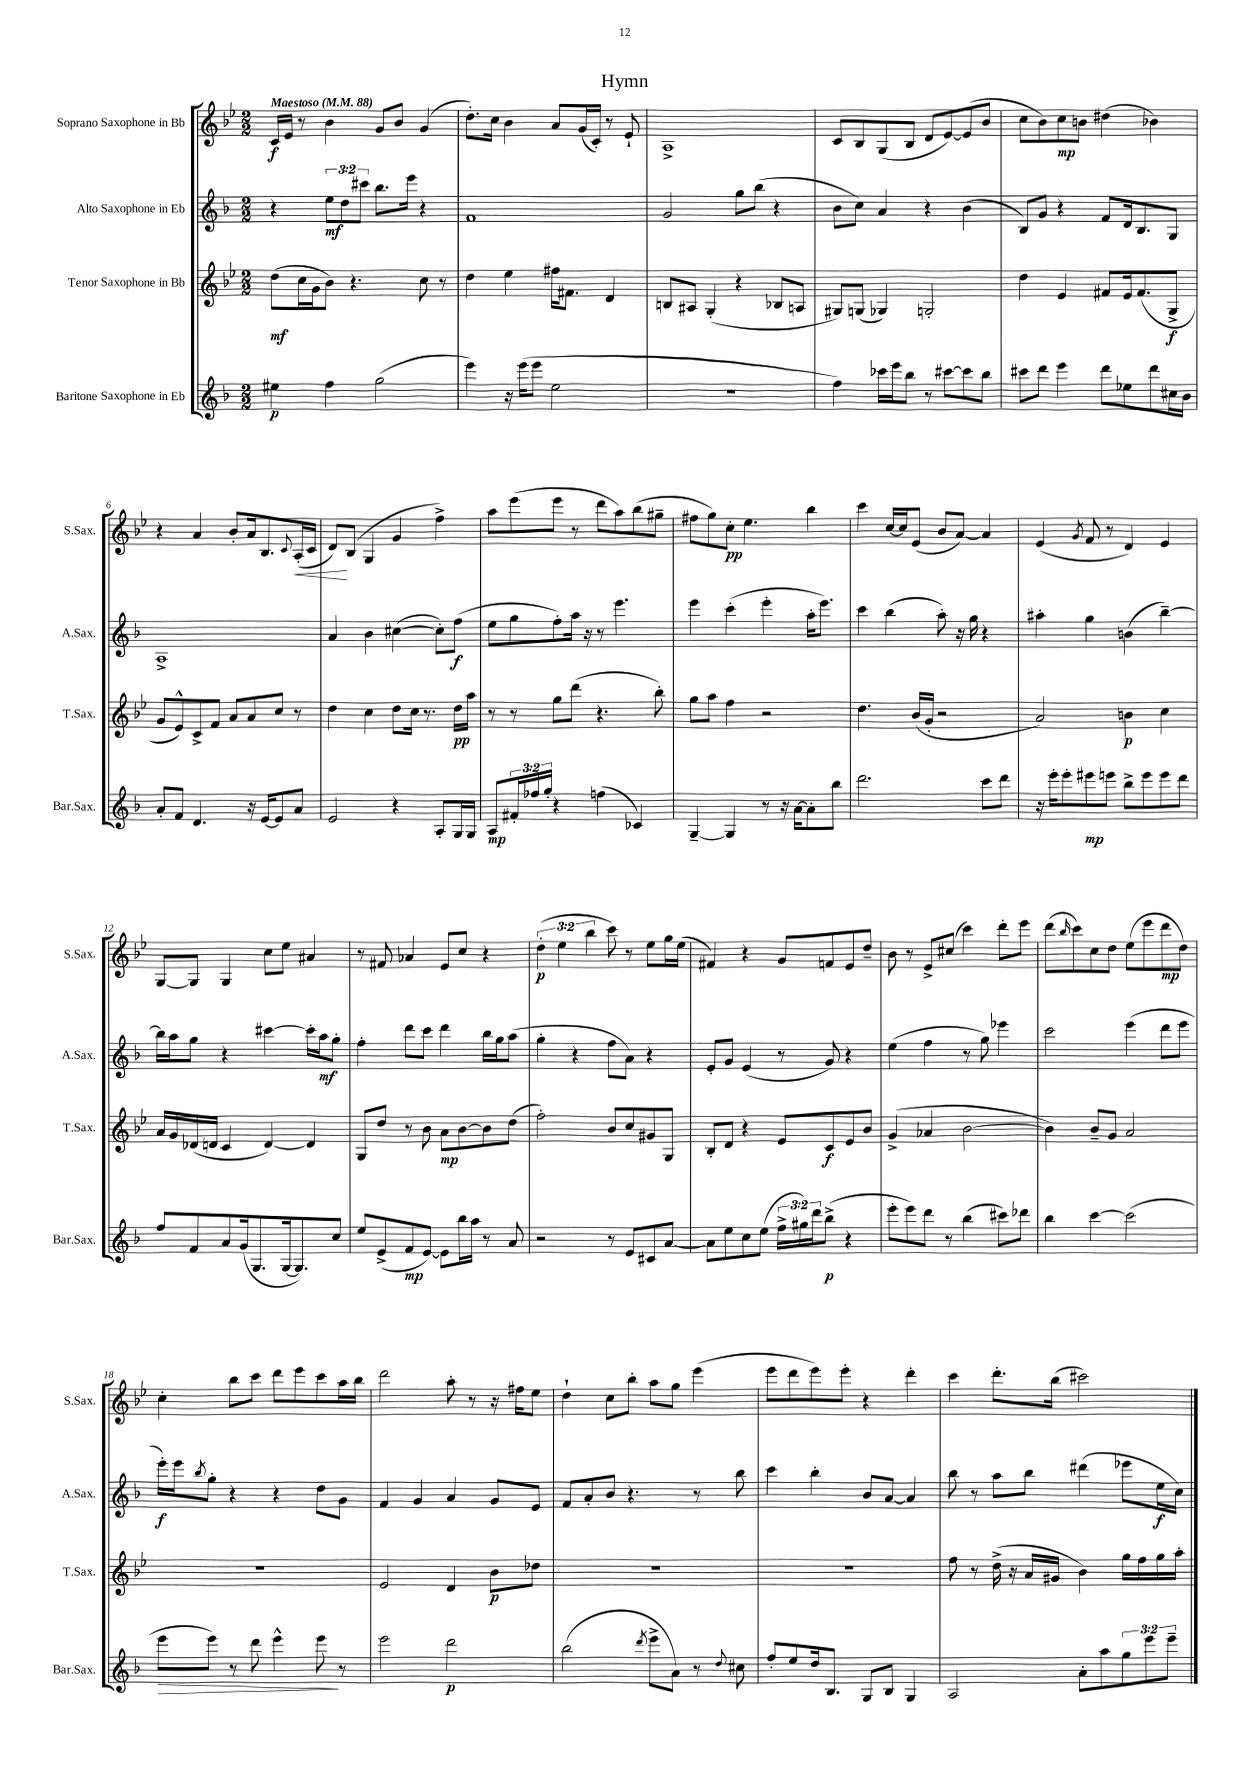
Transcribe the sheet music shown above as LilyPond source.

\header { title = "Hymn" }
<<
\new StaffGroup <<
\new Staff = "s0" \with { instrumentName = "Soprano Saxophone in Bb" shortInstrumentName = "S.Sax." } {
    \clef treble \key bes \major \numericTimeSignature \time 2/2 \override Staff.TupletNumber.text = #tuplet-number::calc-fraction-text \tempo "Maestoso" 4 = 88
    c'16\f ees'16 r8 bes'4 g'8 bes'8 g'4( |
    d''8.-.) c''16 bes'4 a'8 g'16( c'16-.) r8 ees'8-! |
    a1-> |
    c'8 bes8 g8( bes8 d'8 ees'8~) ees'8( bes'8 |
    c''8 bes'8) c''8\mp b'8 dis''4( bes'4) |
    r4 a'4 bes'8-. a'16 bes8. \appoggiatura { c'8 } a16-.\<( c'16 |
    d'8\!) bes8( g4 g'4 f''4->) |
    a''8 ees'''8( ees'''8 r8 d'''8 a''8) bes''8( gis''8-- |
    fis''8 g''8) c''8-.\pp ees''4. bes''4 |
    c'''4 c''16~ c''16 ees'8( bes'8 a'8~) a'4 |
    ees'4( \acciaccatura { g'8 } f'8 r8 d'4) ees'4 |
    g8~ g8 g4 c''8 ees''8 ais'4 |
    r8 fis'8 aes'4 ees'8 c''8 r4 |
    \tuplet 3/2 { d''4-.\p( ees''4 bes''4 } c'''8) r8 ees''8 g''16 ees''16( |
    fis'4) r4 g'8 f'8 ees'8 d''8-- |
    bes'8 r8 ees'8-> cis''8( c'''4) d'''8-. ees'''8 |
    d'''8( \grace { bes''16 } c'''8) c''8 d''8 ees''8( ees'''8 d'''8\mp d''8) |
    c''4-. bes''8 c'''8 d'''8 ees'''8 c'''8 a''16 bes''16 |
    d'''2 a''8-. r8 r16 fis''16 ees''8 |
    d''4-! c''8 bes''8-. a''8 g''8 ees'''4( |
    ees'''8 d'''8 ees'''8) ees'''8-. r4 d'''4-. |
    c'''4 d'''8.-. bes''16( cis'''2) \bar "|." |
}
\new Staff = "s1" \with { instrumentName = "Alto Saxophone in Eb" shortInstrumentName = "A.Sax." } {
    \clef treble \key f \major \numericTimeSignature \time 2/2 \override Staff.TupletNumber.text = #tuplet-number::calc-fraction-text
    r4 \tuplet 3/2 { e''8\mf d''8 cis'''8 } bes''8. e'''16 r4 |
    f'1 |
    g'2 g''8 bes''8( r4 |
    bes'8 c''8) a'4 r4 bes'4( |
    bes8) g'8 r4 f'8 d'16 bes8. g8 |
    a1-> |
    a'4 bes'4 cis''4~( cis''8-.) f''8\f( |
    e''8 g''8 f''8-.) a''16 r16 r8 e'''4. |
    e'''4 c'''4-.( e'''4-. a''16-. e'''8.) |
    c'''4 bes''4( a''8-.) r16 g''16 r4 |
    ais''4-. g''4 b'4( bes''4~--) |
    bes''16 a''16 g''8 r4 cis'''4~ cis'''16-. a''16\mf g''8-. |
    f''4-. d'''8 c'''8 d'''4 bes''16 g''16 a''8( |
    g''4-. r4 f''8 a'8) r4 |
    e'8-. g'8 e'4( r8 g'8) r4 |
    e''4( f''4 r8 g''8) ees'''4 |
    c'''2 e'''4( d'''8 e'''8 |
    e'''16-.\f) e'''16 \acciaccatura { bes''8 } g''8-. r4 r4 d''8 g'8 |
    f'4 g'4 a'4 g'8 e'8 |
    f'8 a'8-. bes'8 r4. r8 bes''8 |
    c'''4 bes''4-. bes'8 a'8~ a'4 |
    bes''8 r8 a''8 bes''8 dis'''4( ees'''8 e''16\f c''16) \bar "|." |
}
\new Staff = "s2" \with { instrumentName = "Tenor Saxophone in Bb" shortInstrumentName = "T.Sax." } {
    \clef treble \key bes \major \numericTimeSignature \time 2/2
    d''8\mf( c''16 g'16 bes'8) r4. c''8 r8 |
    d''4 ees''4 fis''16 fis'8. d'4 |
    b8 ais8 g4-.( r4 bes8 a8 |
    gis8) g8( ges4) g2-. |
    d''4 ees'4 fis'8 ees'16 fis'8.( g8->\f |
    g'8 ees'8-^) c'8-> f'8 a'8 a'8 c''8 r8 |
    d''4 c''4 d''8 c''16 r8. d''16\pp a''16 |
    r8 r8 g''8 d'''8( r4. bes''8-.) |
    g''8 a''8 f''4 r2 |
    d''4. bes'16( g'16-. r2 |
    a'2) b'4\p c''4 |
    a'16 g'16 des'16( d'16 c'4 d'4~) d'4 |
    g8 d''8 r8 bes'8 a'8\mp bes'8~ bes'8 d''8( |
    f''2-.) bes'8 c''8 gis'8 g8 |
    bes8-. d'8 r4 ees'8 c'8\f ees'8 bes'8 |
    g'4->( aes'4 bes'2~ |
    bes'4) bes'8-- g'8 a'2 |
    R1 |
    ees'2 d'4 bes'8\p des''8 |
    R1 |
    R1 |
    f''8 r8 d''16->( r16 a'16 gis'16 bes'4) g''16 f''16 g''16 a''16-. \bar "|." |
}
\new Staff = "s3" \with { instrumentName = "Baritone Saxophone in Eb" shortInstrumentName = "Bar.Sax." } {
    \clef treble \key f \major \numericTimeSignature \time 2/2 \override Staff.TupletNumber.text = #tuplet-number::calc-fraction-text
    eis''4\p f''4 g''2( |
    e'''4) r16 e'''16( e'''8 e''2 |
    R1 |
    f''4) ces'''16 e'''16 bes''8 r8 cis'''8~ cis'''8 bes''8 |
    cis'''8 d'''8 e'''4 d'''8 ees''8 d'''8 cis''16 bes'16 |
    a'8-. f'8 d'4. r16 e'16~ e'8 a'8 |
    e'2 r4 a8-. g16 g16 |
    a8\mp \tuplet 3/2 { fis'16-. fes''16 g''16-. } r4 f''4( ces'4) |
    g4~-- g4 r8 r16 a'16~ a'8-. bes''8 |
    d'''2. c'''8 d'''8 |
    r16 e'''16-. e'''8-. eis'''8\mp e'''8 bes''8-> e'''8 e'''8 d'''8 |
    f''8 f'8 a'8 g'16( g8. g16~ g8.) c''8 |
    e''8 e'8->( f'8\mp e'8~) e'8 bes''16 a''16 r8 a'8 |
    r2 r8 e'8 cis'8 a'8~ |
    a'8 e''8 c''8 e''8( \tuplet 3/2 { f''16-> gis''16) d'''16 } bes''8->\p( r4 |
    e'''8-. e'''8) d'''8 r8 bes''4( cis'''8) des'''8 |
    bes''4 c'''4~ c'''2( |
    e'''8\> e'''8) r8 d'''8 e'''4-^ e'''8\! r8 |
    e'''2 d'''2\p |
    bes''2( \acciaccatura { d'''8 } e'''8-> a'8) r8 \appoggiatura { d''8 } cis''8 |
    f''8-. e''8 d''16 bes8. g8 bes8 g4 |
    a2 a'8-. a''8 \tuplet 3/2 { g''8 e'''8 e'''8-- } \bar "|." |
}
>>
>>
